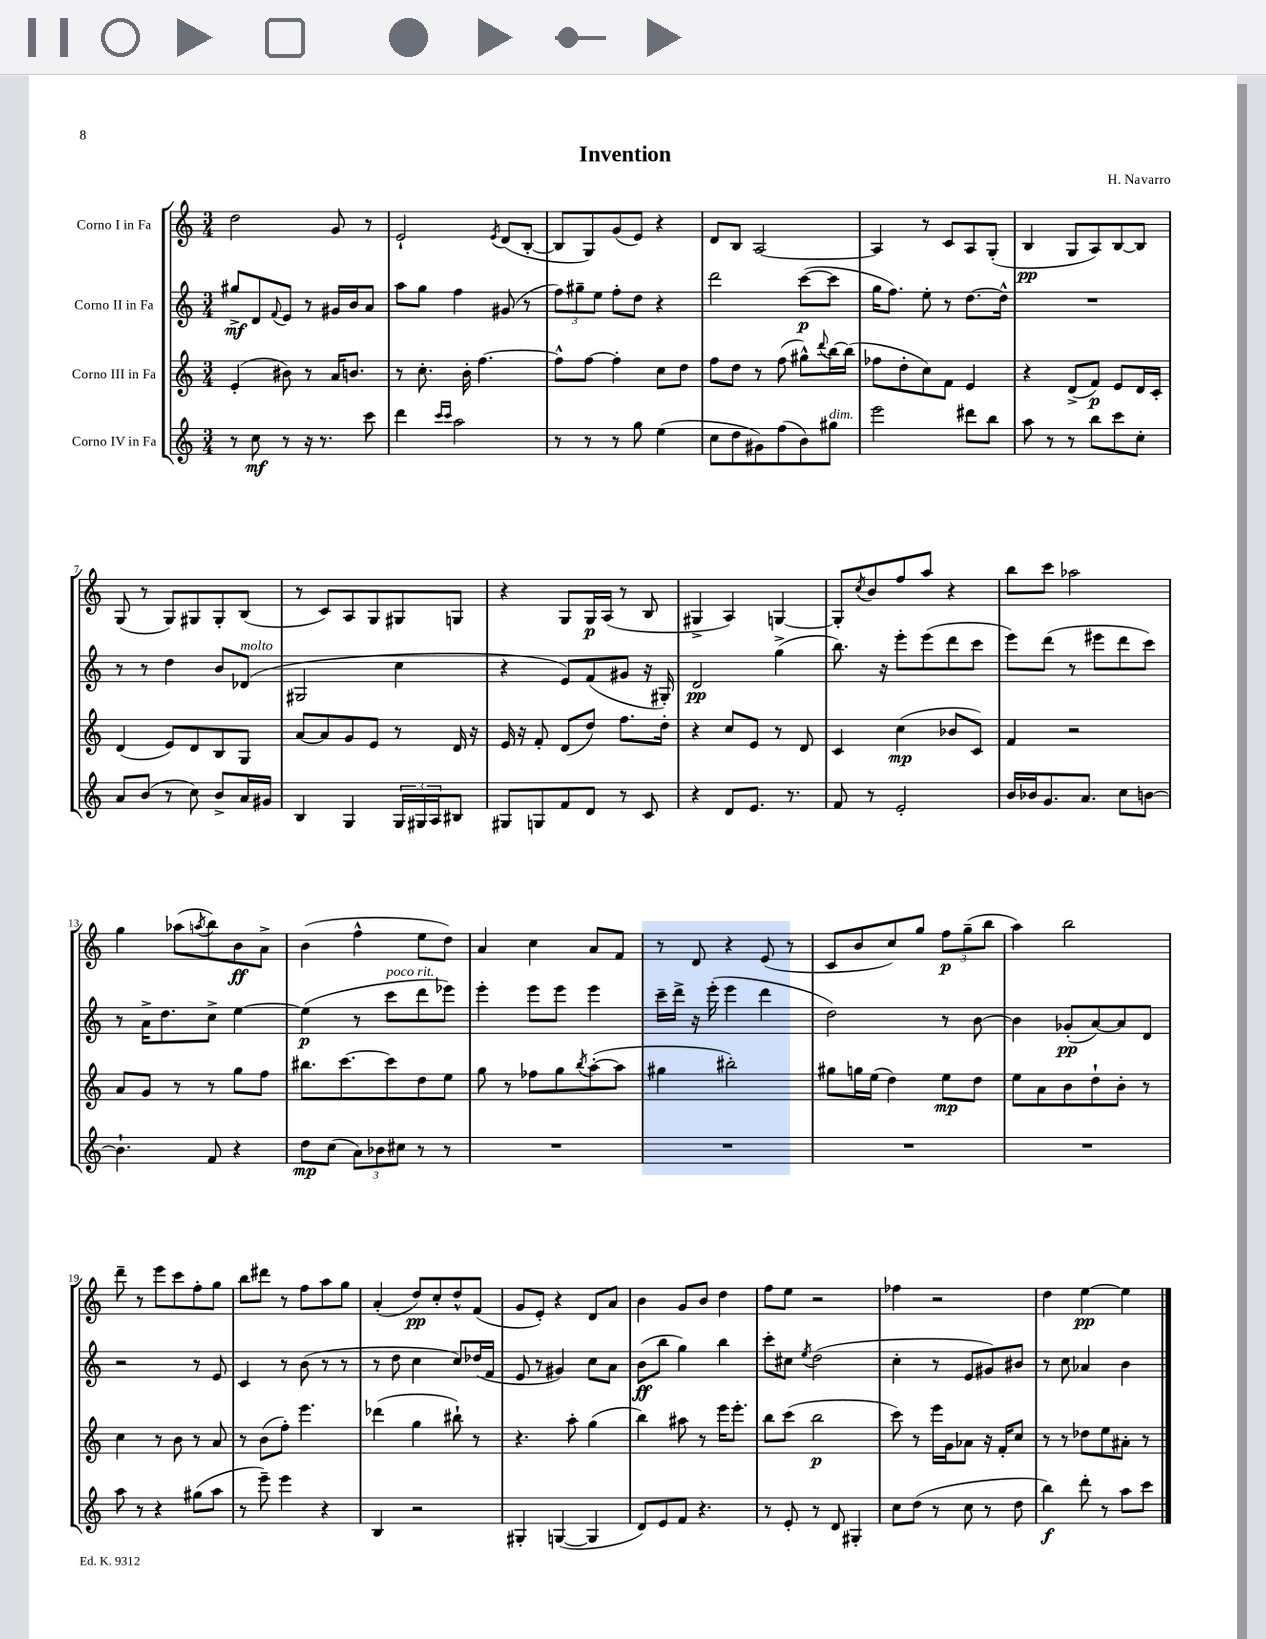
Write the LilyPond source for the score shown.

\header { title = "Invention" composer = "H. Navarro" }
<<
\new StaffGroup <<
\new Staff = "s0" \with { instrumentName = "Corno I in Fa" } {
    \clef treble \key c \major \numericTimeSignature \time 3/4
    d''2 g'8 r8 |
    e'2-! \acciaccatura { e'8 } d'8( b8~-. |
    b8 g8) g'8( e'8) r4 |
    d'8 b8 a2~ |
    a4 r8 c'8 a8 g8-.( |
    b4\pp g8 a8) b8~ b8 |
    g8( r8 g8) gis8 gis8-. b8( |
    r8 c'8) a8 g8 gis8 g8 |
    r4 g8 g16\p a16( r8 b8 |
    gis4-> a4) g4~ |
    g8-. \acciaccatura { c''8 } b'8 f''8 a''8 r4 |
    b''8 c'''8 aes''2 |
    g''4 aes''8( \acciaccatura { a''8 } b''8) b'8\ff a'8-> |
    b'4( f''4-^ e''8 d''8) |
    a'4 c''4 a'8 f'8 |
    r8 d'8 r4 e'8( r8 |
    c'8 b'8 c''8) g''8 \tuplet 3/2 { f''8\p g''8--( b''8 } |
    a''4) b''2 |
    d'''8-- r8 e'''8 c'''8 f''8-. g''8 |
    b''8 dis'''8 r8 f''8 a''8 g''8 |
    a'4-.( d''8\pp) c''8-. d''8-^ f'8( |
    g'8 e'8-.) r4 d'8 a'8 |
    b'4 g'8 b'8 d''4 |
    f''8 e''8 r2 |
    fes''4 r2 |
    d''4 e''4~\pp e''4 \bar "|." |
}
\new Staff = "s1" \with { instrumentName = "Corno II in Fa" } {
    \clef treble \key c \major \numericTimeSignature \time 3/4
    gis''8->\mf d'8 \appoggiatura { f'8 } e'8 r8 gis'16 b'16 a'8 |
    a''8 g''8 f''4 gis'8( r8 |
    \tuplet 3/2 { f''8) gis''8-- e''8 } f''8-. d''8 r4 |
    d'''2 c'''8~\p( c'''8 |
    g''16 f''8.) e''8-. r8 d''8.~ d''16-^ |
    R2. |
    r8 r8 d''4 b'8 des'8^\markup { \italic "molto" }( |
    gis2 c''4 |
    r4 e'8) f'8( gis'8 r16 gis16-.) |
    d'2\pp g''4->( |
    b''8.) r16 e'''8-. e'''8( d'''8 c'''8 |
    e'''8) d'''8( r8 eis'''8 d'''8 c'''8) |
    r8 a'16-> d''8. c''8-> e''4~ |
    e''4\p( r8 c'''8^\markup { \italic "poco rit." } d'''8 ees'''8) |
    e'''4-. e'''8 e'''8 e'''4 |
    c'''16-- d'''16-> r16 e'''16-.( e'''4 d'''4 |
    d''2) r8 b'8~ |
    b'4 ges'8-.\pp( a'8~) a'8 d'8 |
    r2 r8 e'8 |
    c'4 r8 b'8( r8 r8 |
    r8 d''8 c''4 c''8) des''16( f'16 |
    e'8 r8 gis'4) c''8 a'8 |
    b'8\ff( b''8 g''4) b''4 |
    c'''8-. cis''8 \acciaccatura { e''8 } d''2( |
    c''4-. r8 e'8 gis'8) bis'8 |
    r8 c''8 aes'4 b'4 \bar "|." |
}
\new Staff = "s2" \with { instrumentName = "Corno III in Fa" } {
    \clef treble \key c \major \numericTimeSignature \time 3/4
    e'4-.( bis'8) r8 a'16 b'8. |
    r8 c''8.-. b'16-. f''4.~ |
    f''8-^ f''8~ f''4-. c''8 d''8 |
    f''8 d''8 r8 f''8( gis''8-^) \appoggiatura { d'''8 } b''16~ b''16( |
    fes''8 d''8-. c''8) f'8 e'4 |
    r4 d'8->( f'8\p) e'8 d'16 c'16-. |
    d'4( e'8) d'8 b8 g8 |
    a'8~ a'8 g'8 e'8 r8 d'16 r16 |
    e'16 r16 f'8-. d'8( d''8) f''8. d''16-. |
    r4 c''8 e'8 r8 d'8 |
    c'4 c''4\mp( bes'8 c'8) |
    f'4 r2 |
    a'8 g'8 r8 r8 g''8 f''8 |
    bis''8. c'''8.~ c'''8 d''8 e''8 |
    g''8 r8 fes''8 g''8 \acciaccatura { b''8 } a''8~-.( a''8 |
    gis''4 bis''2-.) |
    gis''8 g''16 e''16( d''4) e''8\mp d''8 |
    e''8 a'8 b'8 d''8-! b'8-. r8 |
    c''4 r8 b'8 r8 a'8 |
    r8 b'8( f''8-.) e'''4. |
    des'''4( g''4 bis''8-!) r8 |
    r4. a''8-. g''4( |
    b''4) ais''8 r8 e'''16 e'''8.-. |
    b''8 c'''8( b''2\p |
    c'''8) r8 e'''16 g'16 aes'8 r16 f'16-. c''8 |
    r8 r8 des''8 e''8 ais'8-. r8 \bar "|." |
}
\new Staff = "s3" \with { instrumentName = "Corno IV in Fa" } {
    \clef treble \key c \major \numericTimeSignature \time 3/4
    r8 c''8\mf r8 r16 r8. c'''8 |
    d'''4 \grace { c'''16 c'''16 } a''2 |
    r8 r8 r8 g''8 e''4( |
    c''8 d''8 gis'8) f''8( b'8) gis''8^\markup { \italic "dim." } |
    e'''2 dis'''8 b''8 |
    a''8 r8 r8 b''8 c'''8 c''8-. |
    a'8 b'8( r8 c''8) b'8-> a'16 gis'16 |
    b4 g4 \tuplet 3/2 { g16 gis16 a16 } bis8 |
    gis8 g8 f'8 d'8 r8 c'8 |
    r4 d'8 e'8. r8. |
    f'8 r8 e'2-. |
    b'16 bes'16 g'8. a'8. c''8 b'8~ |
    b'4.-! f'8 r4 |
    d''8\mp c''8( \tuplet 3/2 { a'8) bes'8 cis''8 } r8 r8 |
    R2. |
    R2. |
    R2. |
    R2. |
    a''8 r8 r4 gis''8( a''8 |
    r8 e'''8--) e'''4 r4 |
    b4 r2 |
    gis4-. g4~( g4 |
    d'8) e'8 f'8 r4. |
    r8 e'8-. r8 d'8 gis4-. |
    c''8 d''8( r8 c''8 r8 d''8 |
    b''4\f) d'''8-. r8 a''8 c'''8 \bar "|." |
}
>>
>>
